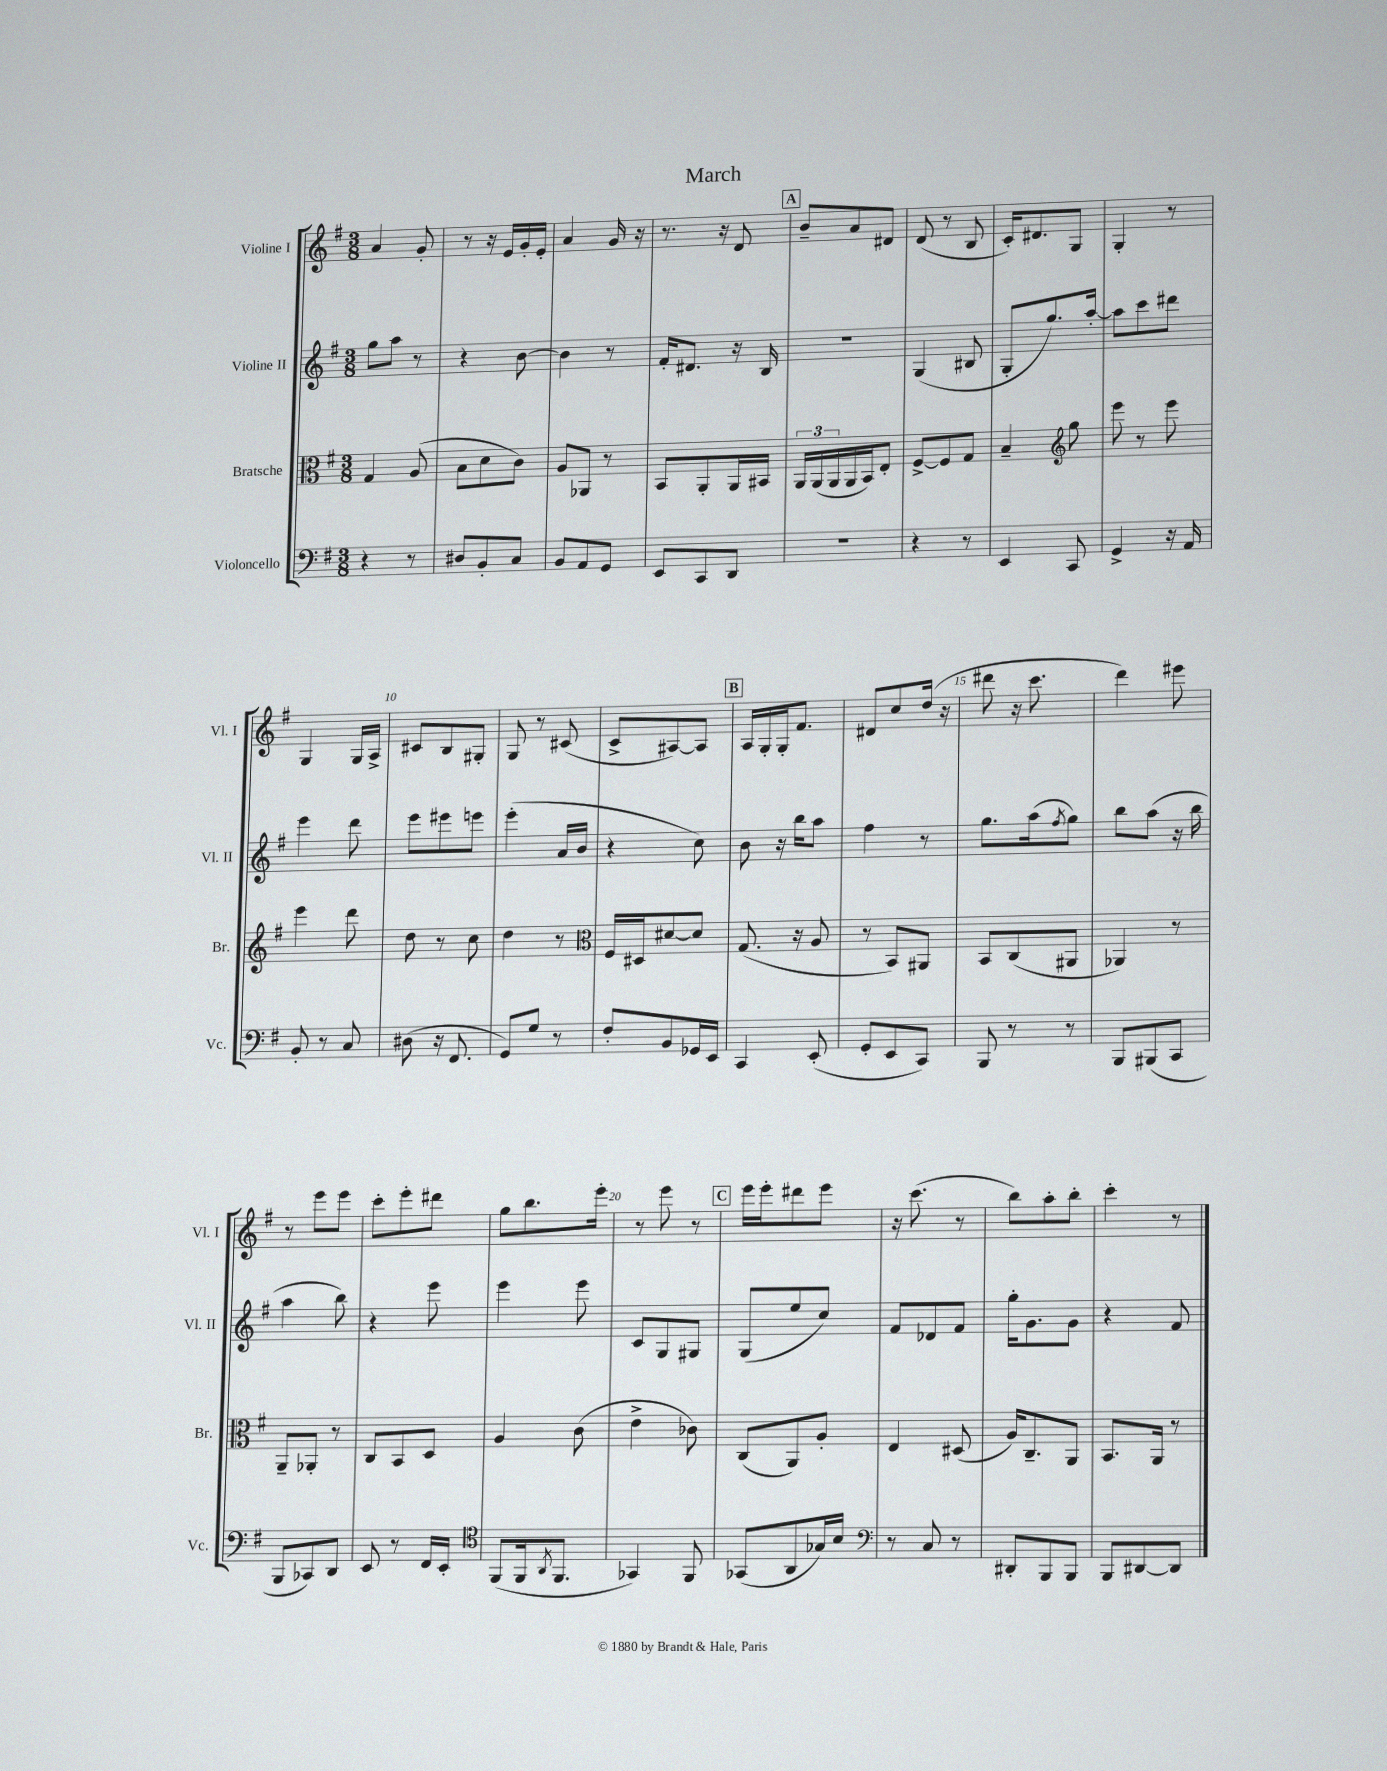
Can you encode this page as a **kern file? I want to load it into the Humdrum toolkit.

**kern	**kern	**kern	**kern
*staff4	*staff3	*staff2	*staff1
*clefF4	*clefC3	*clefG2	*clefG2
*k[f#]	*k[f#]	*k[f#]	*k[f#]
*M3/8	*M3/8	*M3/8	*M3/8
4r	4G	8gg	4a
.	.	8aa	.
8r	(8A	8r	8g'
=	=	=	=
8D#	8B	4r	8r
8BB'	8d	.	16r
.	.	.	16e
8C	8c)	[8b	16g'
.	.	.	16e'
=	=	=	=
8BB	8A	4b]	4a
8AA	8AA-	.	.
8GG	8r	8r	16g
.	.	.	16r
=	=	=	=
8EE	8BB	16f#'	8.r
.	.	8.d#	.
8CC	8AA'	.	.
.	.	.	16r
8DD	16AA	16r	8d
.	16BB#	16B	.
=	=	=	=
4.r	24AA	4.r	8b~
.	(24AA	.	.
.	24AA	.	.
.	16AA	.	8a
.	16BB)	.	.
.	8E'	.	8d#
=	=	=	=
4r	[8F#^	(4G	(8d
.	8F#]	.	8r
8r	8G	8B#	8B
=	=	=	=
4EE	4B~	8G'	16c')
.	.	.	8.d#
.	.	8.gg)	.
*	*clefG2	*	*
8CC	8gg	.	8G
.	.	[16aa'	.
=	=	=	=
4GG^	8eee	8aa]	4G'
.	8r	8ccc	.
16r	8eee	8ddd#	8r
16AA	.	.	.
=	=	=	=
8BB'	4eee	4eee	4G
8r	.	.	.
8C	8ddd	8ddd	16G
.	.	.	16A^
=	=	=	=
(8D#	8dd	8eee	8c#
16r	8r	8eee#	8B
8.FF#	.	.	.
.	8cc	8eee	8G#'
=	=	=	=
8GG)	4dd	(4eee'	8G
8G	.	.	8r
8r	8r	16a	(8c#
.	.	16b	.
=	=	=	=
*	*clefC3	*	*
8F#'	16F#	4r	8c^
.	16D#	.	.
8BB	[8d#	.	[8A#)
16GG-	8d#]	8cc)	8A#]
16EE	.	.	.
=	=	=	=
4CC	(8.G	8b	16A
.	.	.	16G'
.	.	16r	16G'
.	16r	16bb	8.f#
(8EE'	8A	8aa	.
=	=	=	=
8GG'	8r	4ff#	8d#
8EE	8BB)	.	8cc
8CC)	8AA#	8r	(16dd
.	.	.	16r
=	=	=	=
8BBB	8BB	8.gg	8ddd#
8r	(8C	.	16r
.	.	(16aa	8.ccc
.	.	8qff#	.
8r	8AA#	8gg)	.
=	=	=	=
8BBB	4AA-)	8bb	4ddd)
(8BBB#	.	(8aa	.
8CC	8r	16r	8eee#
.	.	16bb	.
=	=	=	=
8BBB	8AA~	4aa	8r
8CC-)	8AA-'	.	8eee
8DD	8r	8bb)	8eee
=	=	=	=
8EE	8C	4r	8ccc'
8r	8BB	.	8eee'
16FF#	8D	8eee	8ddd#
16EE'	.	.	.
=	=	=	=
*clefC4	*	*	*
(8FF#	4A	4eee	8gg
16FF#	.	.	8.bb
8qAA	.	.	.
8.FF#	.	.	.
.	(8c	8eee	.
.	.	.	16eee'
=	=	=	=
4GG-)	4e^	8c	8r
.	.	8G	8eee
8FF#	8c-)	8G#	8r
=	=	=	=
(8GG-	(8C	(8G	16eee
.	.	.	16eee'
8AA	8AA)	8ee	8ddd#
16G-)	8A'	8cc)	8eee
16B	.	.	.
=	=	=	=
*clefF4	*	*	*
8r	4E	8f#	16r
.	.	.	(8.ccc
8C	.	8d-	.
8r	(8D#	8f#	8r
=	=	=	=
8DD#'	16A)	16gg'	8bb)
.	8.C~	8.g	.
8BBB	.	.	8aa'
8BBB	8AA	8g	8bb'
=	=	=	=
8BBB	8.BB	4r	4ccc'
[8DD#	.	.	.
.	16AA	.	.
8DD#]	8r	8f#	8r
==	==	==	==
*-	*-	*-	*-
